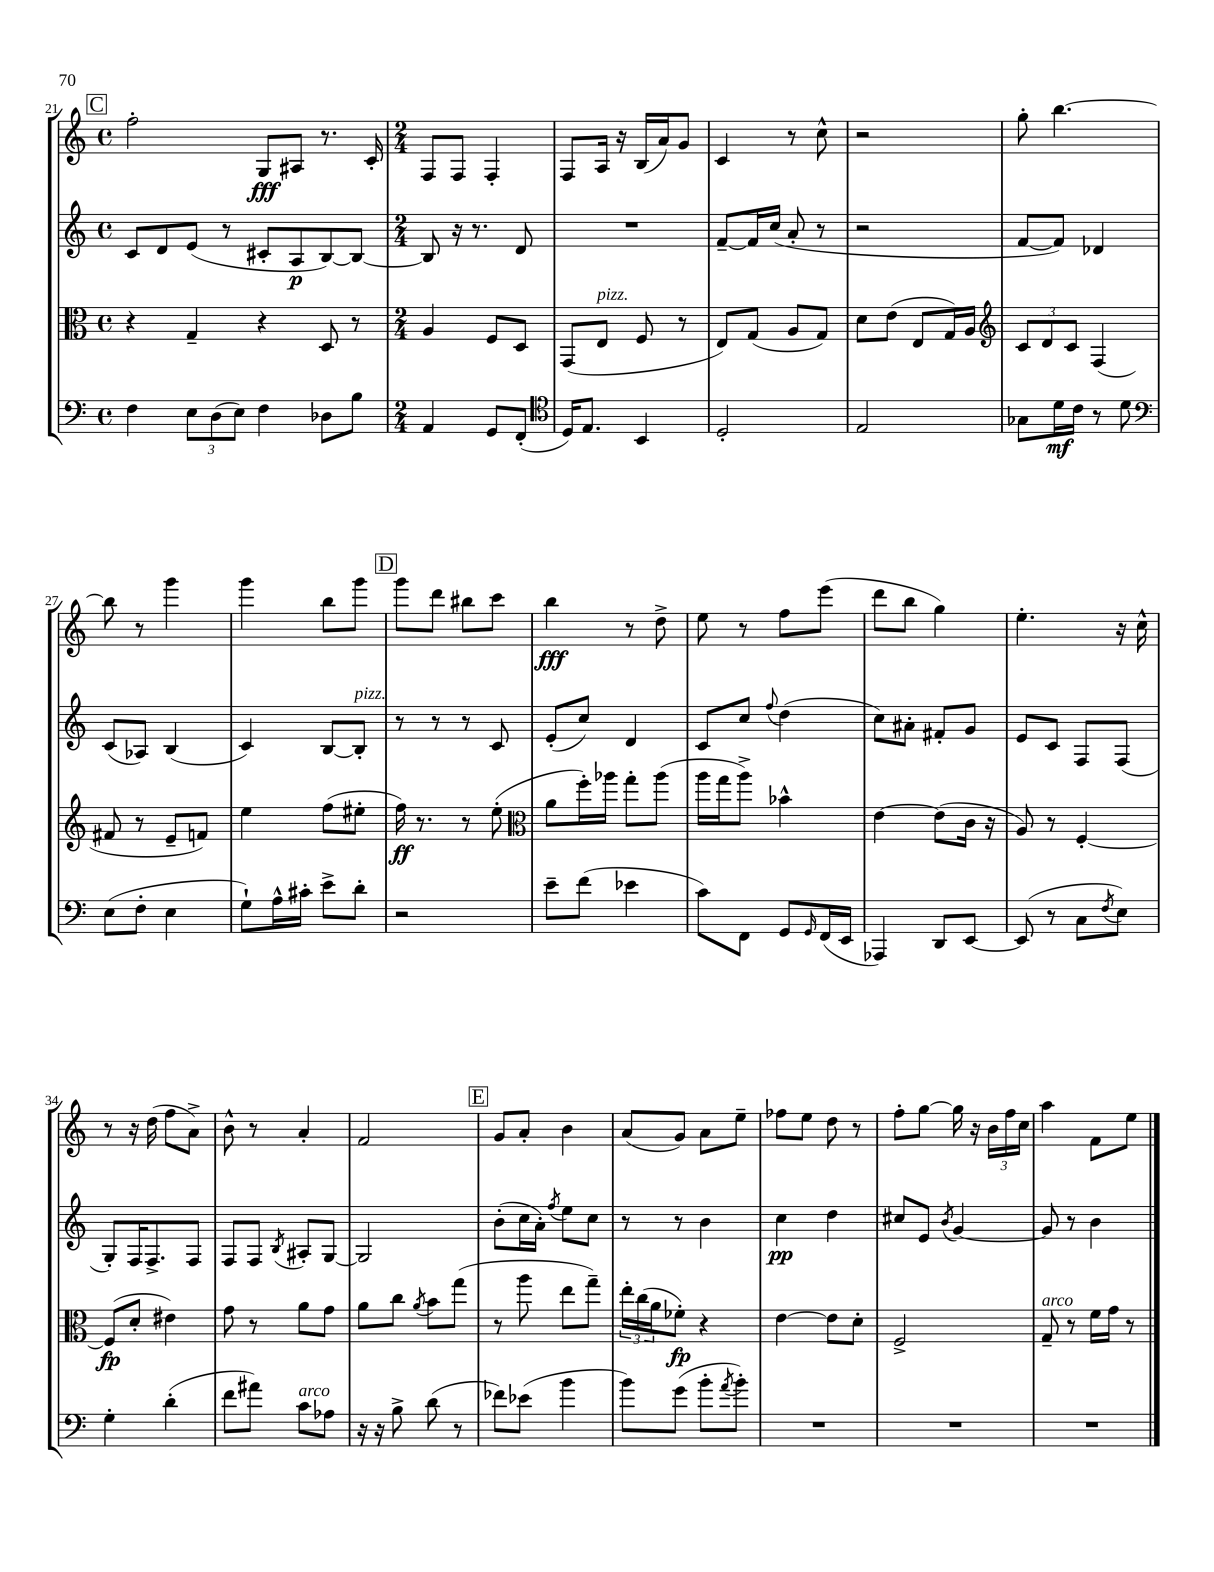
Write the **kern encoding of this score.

**kern	**kern	**kern	**kern
*staff4	*staff3	*staff2	*staff1
*clefF4	*clefC3	*clefG2	*clefG2
*k[]	*k[]	*k[]	*k[]
*M4/4	*M4/4	*M4/4	*M4/4
*met(c)	*met(c)	*met(c)	*met(c)
4F	4r	8c	2ff'
.	.	8d	.
12E	4G~	(8e	.
(12D	.	.	.
.	.	8r	.
12E)	.	.	.
4F	4r	8c#'	8G
.	.	8A	8A#
8D-	8D	[8B)	8.r
8B	8r	8B_	.
.	.	.	16c'
=	=	=	=
*M2/4	*M2/4	*M2/4	*M2/4
4AA	4A	8B]	8F
.	.	16r	8F
.	.	8.r	.
8GG	8F	.	4F'
(8FF'	8D	8d	.
=	=	=	=
*clefC4	*	*	*
16D)	(8GG	2r	8F
8.E	.	.	.
.	8E	.	16A
.	.	.	16r
4BB	8F	.	(16B
.	.	.	16a)
.	8r	.	8g
=	=	=	=
2D'	8E)	[8f~	4c
.	(8G	16f]	.
.	.	(16cc	.
.	8A	8a'	8r
.	8G)	8r	8cc^^
=	=	=	=
2E	8d	2r	2r
.	(8e	.	.
.	8E	.	.
.	16G)	.	.
.	16A	.	.
=	=	=	=
*	*clefG2	*	*
8G-	12c	[8f	8gg'
.	12d	.	.
16d	.	8f])	[4.bb
.	12c	.	.
16c	.	.	.
8r	(4F	4d-	.
8d	.	.	.
=	=	=	=
*clefF4	*	*	*
(8E	8f#	(8c	8bb]
8F'	8r	8A-)	8r
4E	8e~	(4B	4ggg
.	8f)	.	.
=	=	=	=
8G`)	4ee	4c)	4ggg
16A^^	.	.	.
16c#'	.	.	.
8e^	(8ff	[8B	8bb
8d'	8ee#'	8B']	8ggg
=	=	=	=
2r	16ff)	8r	8ggg
.	8.r	.	.
.	.	8r	8ddd
.	8r	8r	8bb#
.	(8ee'	8c	8ccc
=	=	=	=
*	*clefC3	*	*
8e~	8a	(8e'	4bb
(8f	16ff')	8cc)	.
.	16aa-	.	.
4e-	8gg'	4d	8r
.	(8aa-	.	8dd^
=	=	=	=
8c)	16aa	8c	8ee
.	16gg	.	.
8FF	8aa^)	8cc	8r
.	.	8qqff	.
8GG	4b-^^	(4dd	8ff
16qqGG	.	.	.
(16FF	.	.	(8eee
16EE	.	.	.
=	=	=	=
4AAA-)	[4e	8cc)	8ddd
.	.	8a#'	8bb
8DD	(8e]	8f#'	4gg)
[8EE	16c	8g	.
.	16r	.	.
=	=	=	=
(8EE]	8A)	8e	4.ee'
8r	8r	8c	.
8C	[4F'	8F	.
8qF	.	.	.
8E)	.	(8F	16r
.	.	.	16cc^^
=	=	=	=
4G'	(8F]	8G')	8r
.	8d'	16F	16r
.	.	8.F^	(16dd
(4d'	4e#)	.	8ff
.	.	8F	8a^)
=	=	=	=
8f	8g	8F	8b^^
8a#)	8r	8F	8r
.	.	8qB	.
8c	8a	8A#'	4a'
8A-	8g	[8G	.
=	=	=	=
16r	8a	2G]	2f
16r	.	.	.
8B^	8cc	.	.
.	8qa	.	.
(8d	8b	.	.
8r	(8gg	.	.
=	=	=	=
8f-)	8r	(8b'	8g
(8e-	8aa	16cc	8a'
.	.	16a')	.
.	.	8qff	.
4b	8ee	8ee	4b
.	8gg~)	8cc	.
=	=	=	=
8b)	24ee'	8r	(8a
.	(24cc	.	.
.	24a	.	.
(8g	8f-')	8r	8g)
8b'	4r	4b	8a
8qa	.	.	.
8b')	.	.	8ee~
=	=	=	=
2r	[4e	4cc	8ff-
.	.	.	8ee
.	8e]	4dd	8dd
.	8d'	.	8r
=	=	=	=
2r	2F^	8cc#	8ff'
.	.	8e	[8gg
.	.	8qb	.
.	.	[4g	16gg]
.	.	.	16r
.	.	.	24b
.	.	.	24ff
.	.	.	24cc
=	=	=	=
2r	8G~	8g]	4aa
.	8r	8r	.
.	16f	4b	8f
.	16g	.	.
.	8r	.	8ee
==	==	==	==
*-	*-	*-	*-
